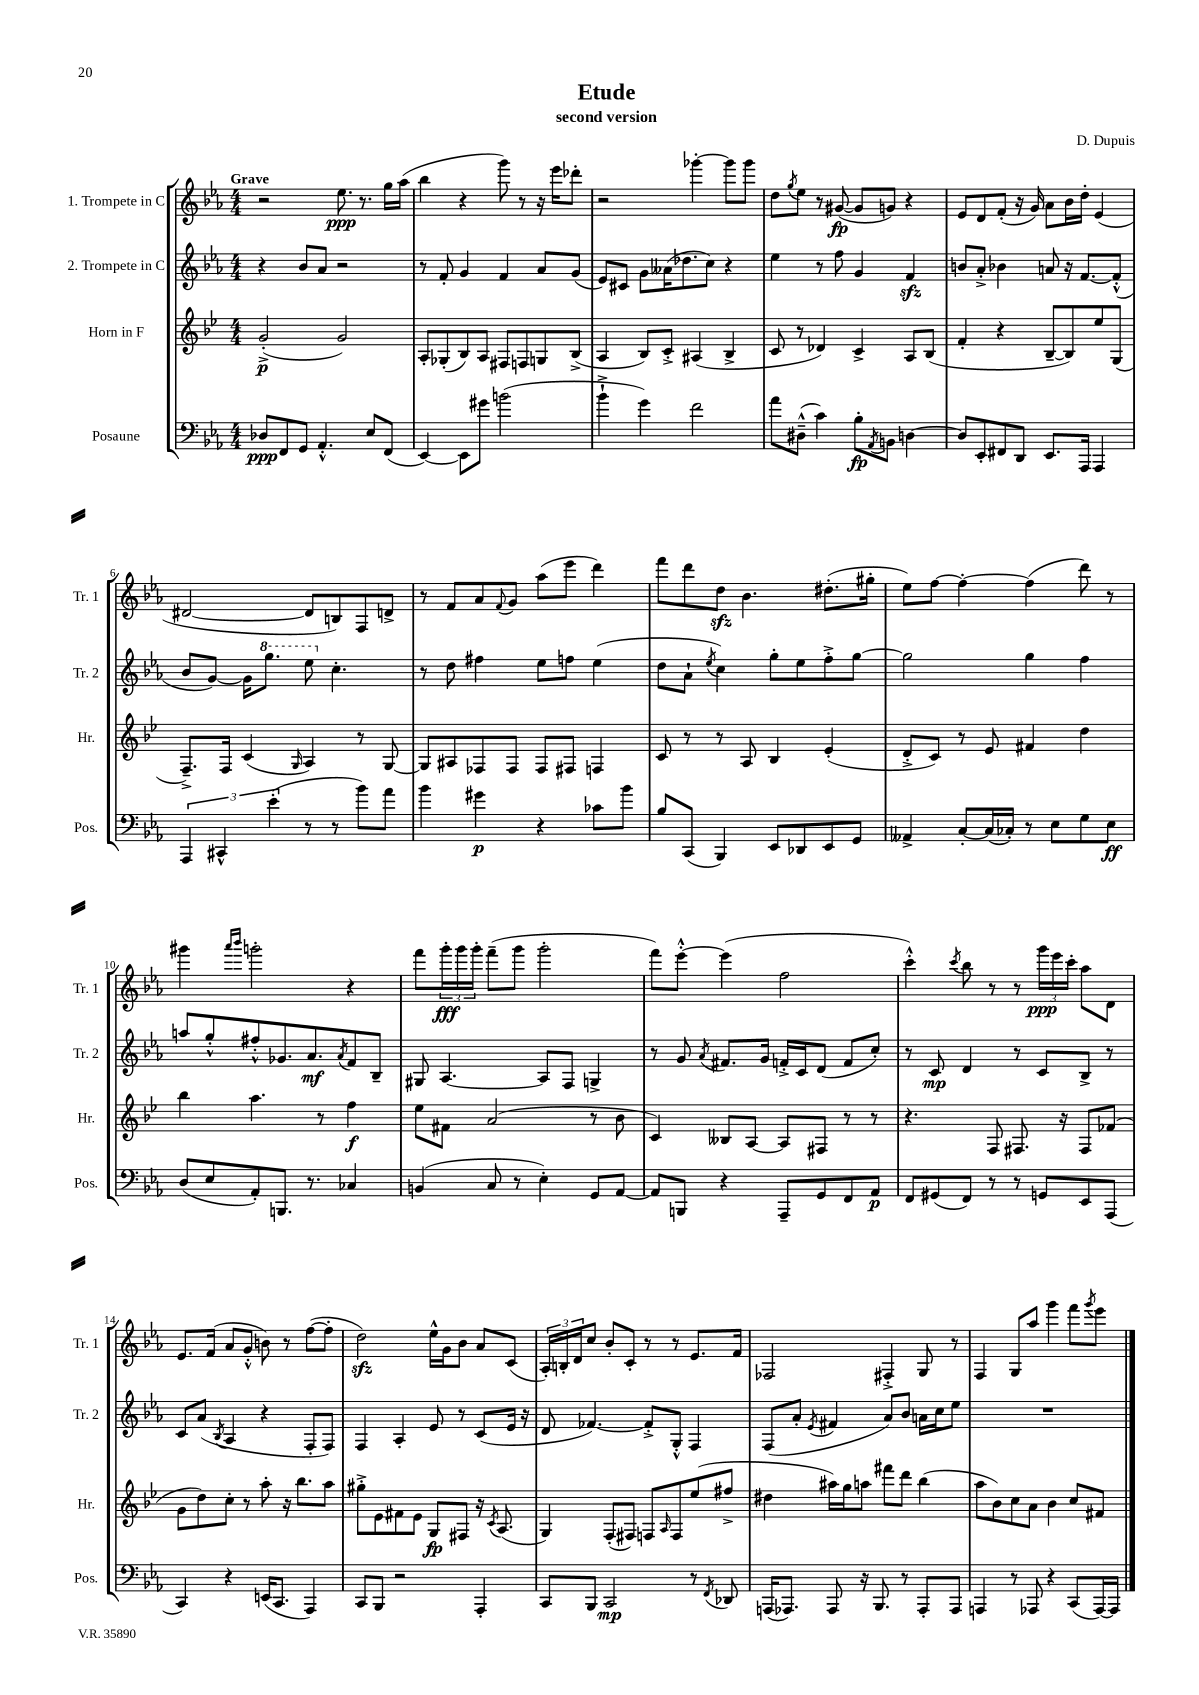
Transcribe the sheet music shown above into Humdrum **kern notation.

**kern	**kern	**kern	**kern
*staff4	*staff3	*staff2	*staff1
*clefF4	*clefG2	*clefG2	*clefG2
*k[b-e-a-]	*k[b-e-]	*k[b-e-a-]	*k[b-e-a-]
*M4/4	*M4/4	*M4/4	*M4/4
8D-	(2g'^	4r	2r
8FF	.	.	.
8GG	.	8b-	.
4.AA-'^^	.	8a-	.
.	2g)	2r	8.ee-
.	.	.	8.r
8E-	.	.	.
(8FF	.	.	16gg
.	.	.	(16aa-
=	=	=	=
[4EE-)	8A'	8r	4bb-
.	(8G-'	8f'	.
8EE-]	8B-)	4g	4r
8g#	8A	.	.
(2b	8F#	4f	8ggg)
.	8F	.	8r
.	8G	8a-	16r
.	.	.	16eee-
.	(8B-^	(8g	8ddd-'
=	=	=	=
4b-`^	4A	8e-)	2r
.	.	8c#	.
4g)	8B-)	8g	.
.	8c'^	(16a--	.
.	.	8.dd-	.
2f	(4A#	.	[4ggg-'
.	.	8cc)	.
.	4B-^	4r	8ggg-]
.	.	.	8ggg-
=	=	=	=
8a-	8c	4ee-	8dd
.	.	.	8qgg
(8D#~^^	8r	.	8ee-
4c)	4d-)	8r	8r
.	.	8ff	([8g#
8B-'	4c^	4g	8g#]
8qAA-	.	.	.
8BB	.	.	8g)
[4D	8A	4f	4r
.	(8B-	.	.
=	=	=	=
8D]	4f'	8b	8e-
8EE-'	.	8a-'^	8d
8FF#	4r	4b-	(8f'
8DD	.	.	16r
.	.	.	16g)
8.EE-	[8B-~	8a	8a-
.	8B-])	16r	16b-
16AAA-	.	[8.f	16dd'
4AAA-	8ee-	.	(4e-
.	(8G	(8f'^^]	.
=	=	=	=
6AAA-	8.F~^)	8b-	[2d#
.	.	[8g)	.
6CC#^^	.	.	.
.	16F	.	.
.	(4c	16g]	.
.	.	8.ggg	.
(6e-'	.	.	.
.	16qqG	.	.
8r	4A)	8eee-	8d#]
8r	.	4.cc'	8B)
8b-)	8r	.	8F
8a-	[8G	.	8d^
=	=	=	=
4b-	8G]	8r	8r
.	8A#	8dd	8f
4g#	8F-	4ff#	8a-
.	.	.	8qqf
.	8F-	.	8g
4r	8F-	8ee-	(8aa-
.	8F#	8ff	8eee-
8c-	4F	(4ee-	4ddd)
8b-	.	.	.
=	=	=	=
8B-	8c	8dd	8fff
(8CC	8r	8a-`	8ddd
.	.	8qee-	.
4BBB-)	8r	4cc)	8dd
.	8A	.	4.b-
8EE-	4B-	8gg'	.
8DD-	.	8ee-	.
8EE-	(4e-'	8ff'^	(8.dd#'
8GG	.	[8gg	.
.	.	.	16gg#'
=	=	=	=
4AA--^	8d'^	2gg]	8ee-)
.	8c)	.	[8ff
[8C'	8r	.	4ff'_
(16C]	8e-	.	.
16C-')	.	.	.
8r	4f#	4gg	(4ff]
8E-	.	.	.
8G	4dd	4ff	8ddd)
8E-	.	.	8r
=	=	=	=
(8D	4bb-	8aa	4ggg#
8E-	.	8gg'^^	.
.	.	.	16qqaaa-
.	.	.	16qqbbb-
8AA-')	4.aa	8ff#'^^	2ggg'
8.BBB	.	8.g-	.
8.r	.	8.a-	.
.	8r	.	.
.	.	8qa-	.
4C-	4ff	8f	4r
.	.	8B-~	.
=	=	=	=
(4BB	8ee-	8G#	8fff
.	8f#	[4.A-	24ggg'
.	.	.	24ggg
.	.	.	24ggg'
8C	(2a	.	(8fff~
8r	.	.	8ggg
4E-')	.	8A-]	2ggg'
.	.	8F	.
8GG	8r	4G^	.
[8AA-	8b-	.	.
=	=	=	=
8AA-]	4c)	8r	8fff)
8BBB	.	8g	[8eee-'^^
.	.	8qa-	.
4r	8B--	8.f#	(4eee-]
.	[8A	.	.
.	.	16g	.
8AAA-~	8A]	16f'^	2ff
.	.	16c	.
8GG	8F#	(8d	.
8FF	8r	8f	.
8AA-	8r	8cc')	.
=	=	=	=
8FF	4.r	8r	4ccc'^^)
(8GG#	.	8c	.
.	.	.	8qccc
8FF)	.	4d	8bb-
8r	8F	.	8r
8r	8.F#	8r	8r
8GG	.	8c	24ggg
.	.	.	24eee-
.	16r	.	.
.	.	.	24ccc'
8EE-	8F#	8B-^	8aa-
(8AAA-	(8f-	8r	8d
=	=	=	=
4CC)	8g	8c	8.e-
.	8dd)	(8a-	.
.	.	.	(16f
.	.	8qB-	.
4r	8cc'	4A-	8a-
.	8r	.	8g'^^
(16EE	8aa'	4r	8b)
8.CC	.	.	.
.	16r	.	8r
.	8.bb-	.	.
4AAA-)	.	8F'	([8ff
.	8aa	8F)	8ff']
=	=	=	=
8CC	8gg#'^	4F	2dd)
8BBB-	8e-	.	.
2r	8f#	4A-'	.
.	8e-	.	.
.	8G	8e-	16ee-^^
.	.	.	16g
.	8F#	8r	8b-
4AAA-'	16r	(8c	8a-
.	8qc	.	.
.	(8.A	.	.
.	.	16e-	(8c
.	.	16r	.
=	=	=	=
8CC	4G)	8d	24A-')
.	.	.	24B'
.	.	.	24d
8BBB-	.	[4.f-)	8cc
2CC	(8F'	.	8b-'
.	8F#)	.	8c'
.	8F	8f-'^]	8r
.	16qqA	.	.
.	8F	8G'^^	8r
8r	(8ee-	4F	8.e-
8qFF	.	.	.
8DD-	8ff#^	.	.
.	.	.	16f
=	=	=	=
(16AAA	4dd#	(8F	2F-
8.AAA-)	.	.	.
.	.	8a-'	.
.	.	8qe-	.
8AAA-	16aa#)	4f#	.
.	16gg	.	.
16r	8aa	.	.
8.BBB-	.	.	.
.	8fff#	8a-)	4F#'^
8r	8ddd	8b-	.
8AAA-'	(4bb-	16a	8G
.	.	16cc	.
8AAA-	.	8ee-	8r
=	=	=	=
4AAA	8aa	1r	4F
.	8b-)	.	.
8r	8cc	.	8G
8AAA-	8a	.	8aa-
4r	4b-	.	4ggg
(8CC	8cc	.	8fff
.	.	.	8qggg
[16AAA-)	8f#	.	8eee-
16AAA-]	.	.	.
==	==	==	==
*-	*-	*-	*-
